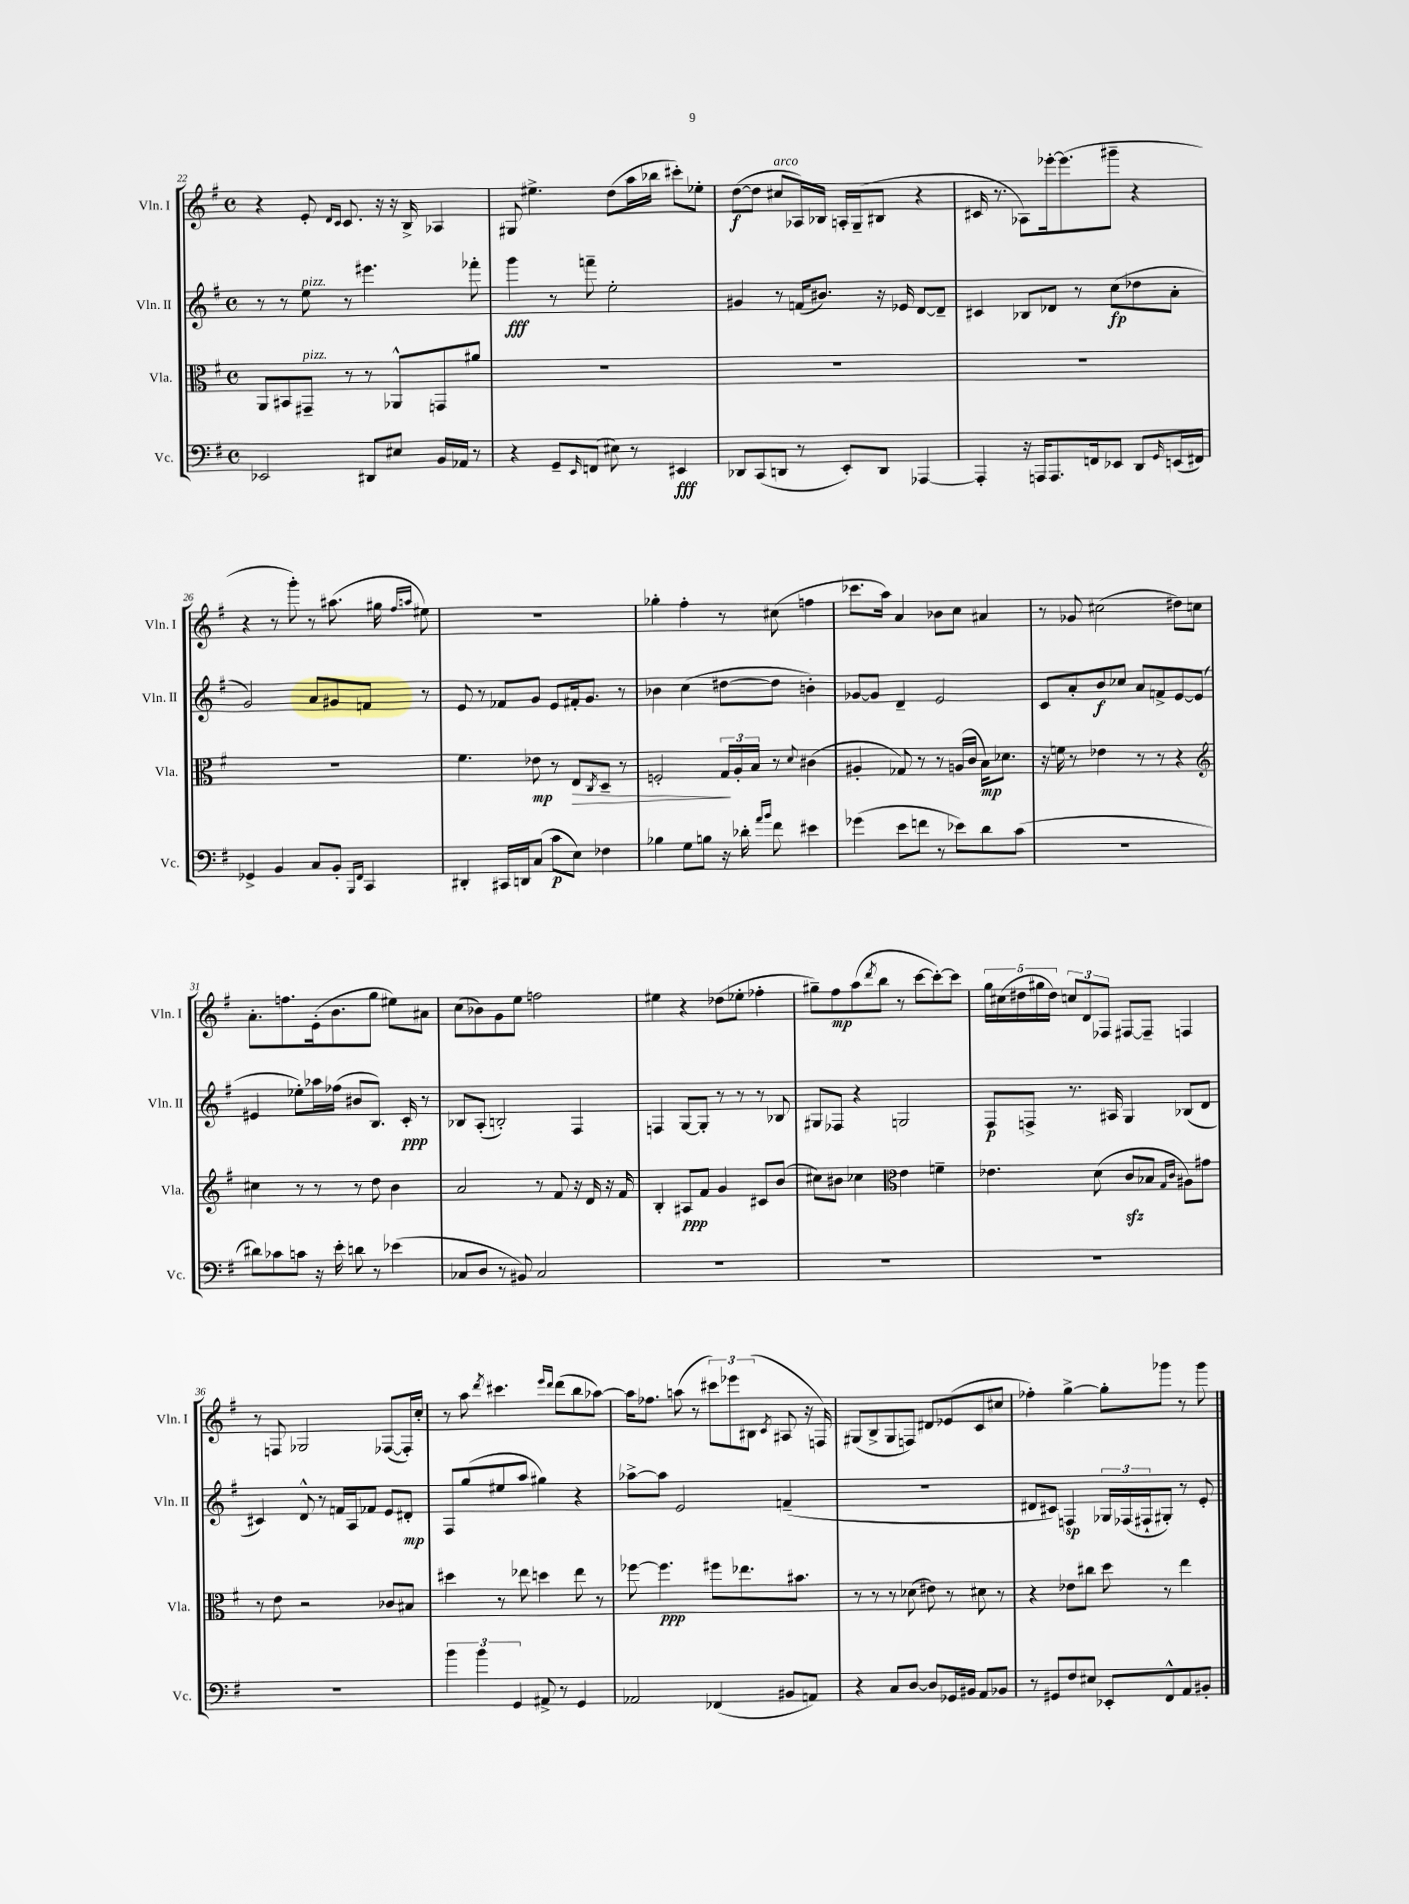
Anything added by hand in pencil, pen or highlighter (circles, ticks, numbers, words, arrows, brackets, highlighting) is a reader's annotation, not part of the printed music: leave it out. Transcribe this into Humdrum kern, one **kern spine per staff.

**kern	**kern	**kern	**kern
*staff4	*staff3	*staff2	*staff1
*clefF4	*clefC3	*clefG2	*clefG2
*k[f#]	*k[f#]	*k[f#]	*k[f#]
*M4/4	*M4/4	*M4/4	*M4/4
*met(c)	*met(c)	*met(c)	*met(c)
2EE-/	8AA/L	8r	4r
.	8BB#/	8r	.
.	8GG#~/J	8ee\	8e'/
.	.	.	16qqd/LL
.	.	.	16qqc/JJ
.	8r	8r	8.c/
8DD#/L	8r	4.eee#\	.
.	.	.	16r
8E#/J	8AA-^^/L	.	16r
.	.	.	16B^/
16BB/LL	8GG/	.	4A-/
16AA-/JJ	.	.	.
8r	8a#/J	8fff-'\	.
=	=	=	=
4r	1r	4ggg\	8G#/
.	.	.	4.ee#^\
8GG~/L	.	8r	.
16qqEE/	.	.	.
(8FF/J	.	8fff~\	.
8E#\)	.	2ee'\	(8dd\L
8r	.	.	16aa\L
.	.	.	16bb-\JJ
4EE#/	.	.	8ccc#'\L)
.	.	.	8ee-'\J
=	=	=	=
8DD-/L	1r	4g#/	([8dd\L
(8CC/	.	.	8dd\]J
8DD/J	.	8r	8cc#/L
8r	.	(16f/LK	16A-/L)
.	.	8.b#/J)	16B-/JJ
8EE'/L)	.	.	16A'/LL
.	.	.	(16G~/J
8DD/J	.	16r	8B#/J
.	.	16e-/	.
[4AAA-/	.	[8d/L	4r
.	.	8d~/]J	.
=	=	=	=
4AAA-'/]	1r	4c#/	16c#/
.	.	.	8.r
16r	.	8B-/L	8A-\L)
16AAA/LK	.	.	.
8.AAA/	.	8d-/J	[16eee-'\k
.	.	.	(8.eee-\]
.	.	8r	.
16FF/k	.	.	.
8EE-/J	.	(8cc\L	8ggg#~\J
8DD/L	.	8dd-\	4r
16qqGG/	.	.	.
(16EE/L	.	8a'\J	.
16FF#/JJ)	.	.	.
=	=	=	=
4GG-^/	1r	2g/)	4r
4BB/	.	.	8r
.	.	.	8ggg'\)
8C/L	.	8a/L	8r
8BB'/J	.	8g#/	(8.aa#\
16qqBBB/LL	.	.	.
16qqFF#/JJ	.	.	.
4CC/	.	8f/J	.
.	.	.	16gg#\
.	.	.	16qqff#/LL
.	.	.	16qqaa/JJ
.	.	8r	8ee#\)
=	=	=	=
4DD#'/	4.f#\	8e/	1r
.	.	8r	.
16CC#/LL	.	8f-/L	.
16DD/J	.	.	.
(8C/J	8e-\	8g/J	.
8c\L	8r	8e/L	.
8E\J)	8E/L	16f#'/k	.
.	.	8.g/J	.
.	8qC/	.	.
4F-\	8D~/J	.	.
.	8r	8r	.
=	=	=	=
4B-\	2F'/	4b-\	4gg-'\
8G\L	.	(4cc\	4ff#'\
8B\J	.	.	.
16r	24G/LL	[8dd#\L	8r
.	24A'/	.	.
16d-'\	.	.	.
.	24B/JJ	.	.
16qqa/LL	.	.	.
16qqb/JJ	.	.	.
8f#\	8r	8dd#\]J	(8cc#\
.	8qqd/	.	.
4e#\	(4c#\	4b'\)	4ff\
=	=	=	=
(4g-\	4A#'/	[8g-/L	8.ccc-\L
.	.	8g-/]J	.
.	.	.	16aa\Jk)
8e\L	8G-/)	4d~/	4a/
8f\J	8r	.	.
8r	8r	2e/	8b-\L
8e-\L)	(16A/LL	.	8cc\J
.	16c/JJ	.	.
8d\	16B\LK)	.	4a#/
.	8.d-\J	.	.
(8c\J	.	.	.
=	=	=	=
1r	16r	8c/L	8r
.	16f\	.	.
.	8r	8a'/	8g-/
.	4e-\	8b/	(2cc#\
.	.	8cc-/J	.
.	8r	8a/L	.
.	8r	8f^/	.
.	4r	[8e/	8dd#\L)
.	.	(8e/]J	8cc\J
=	=	=	=
*	*clefG2	*	*
8d#\L)	4cc#\	4e#/	8.a'\L
8c-\	.	.	.
.	.	.	8.ff\
8c\J	8r	8ee-'\L)	.
16r	8r	16aa-\L	(16e'\k
16e'\	.	(16ff-\JJ	8.b\
8d\	8r	8b#/L	.
8r	8dd\	8.B/J)	8gg\J
(4e-\	4b\	.	8ee#\L)
.	.	16c'/	.
.	.	8r	8a#\J
=	=	=	=
8C-/L	2a/	8B-/L	(8cc\L
8D/J	.	(8A'/J	8b-\)
8r	.	2B'/)	8g\
8BB#/)	.	.	8ee\J
2C-/	8r	.	2ff\
.	8f#/	.	.
.	16r	4F#/	.
.	16d/	.	.
.	16r	.	.
.	16f#/	.	.
=	=	=	=
1r	4B'/	4F/	4ee#\
.	8A#/L	[8G/L	4r
.	8f#/J	8G'/]J	.
.	4g/	8r	(8dd-\L
.	.	8r	8ee-'\J
.	8c#/L	8r	4ff-'\
.	(8b/J	8B-/	.
=	=	=	=
1r	8cc#\L)	8G#/L	8gg#~\L)
.	8b#\J	8F-/J	8ff#\
.	4cc-\	4r	(8aa\
.	.	.	8qddd/
.	.	.	8bb\J
*	*clefC3	*	*
.	4e\	2G/	8r
.	.	.	[8ccc\L
.	4f~\	.	8ccc'\_)
.	.	.	8ccc\]J
=	=	=	=
1r	4.e-\	8F#/L	20gg\LL
.	.	.	(20cc#\
.	.	.	20dd#\
.	.	8F^/J	.
.	.	.	20gg#\
.	.	.	20dd#\JJ)
.	.	8.r	12cc/L
.	.	.	12d/
.	(8d\	.	.
.	.	.	12F-/J
.	.	16A#/	.
.	8c/L	4G/	[8F#/L
.	8B-/J	.	8F#~/]J
.	16qqG/LL	.	.
.	16qqc/JJ	.	.
.	8A#\L)	(8B-/L	4F/
.	8g#\J	8d/J	.
=	=	=	=
1r	8r	4c#/)	8r
.	8e\	.	8F/
.	2r	8d^^/	2G-/
.	.	8r	.
.	.	16f/LL	.
.	.	16A/J	.
.	.	8f-/J	.
.	8c-/L	8e/L	([8F-/L
.	8B#/J	8d#'/J	16F-'/]L)
.	.	.	16cc'/JJ
=	=	=	=
6b\	4dd#\	8F#/L	8r
.	.	(8gg/	8aa\
6b\	.	.	.
.	.	.	8qddd/
.	8r	8ee#/	4.ccc#\
6GG/	.	.	.
.	8ee-\	8aa/J	.
8AA#^/	4dd\	4gg#\)	.
.	.	.	16qqeee/LL
.	.	.	16qqddd/JJ
8r	.	.	(8ddd\L
4GG/	8ee-\	4r	8bb\
.	8r	.	[8aa-\J)
=	=	=	=
2AA-/	[8ff-\	[8aa-^\L	16aa-\]LK
.	.	.	8.ff-\J
.	4.ff-\]	8aa-\]J	.
.	.	2e/	(8aa\
.	.	.	8r
(4FF-/	8ff#\L	.	12ccc#\L)
.	.	.	12eee-\
.	8.ee-\	.	.
.	.	.	(12B#\J
.	.	.	8qc/
8BB#/L	.	(4f~/	8A#/
.	8.b#\J	.	.
8AA/J)	.	.	16r
.	.	.	16F/)
=	=	=	=
4r	8r	1r	(8G#/L
.	8r	.	8B^/
8C/L	8r	.	8G#/
[8D/J	(8d-\	.	8F/J)
8D/]L	8e#\)	.	8d#/L
16GG-/L	8r	.	(8e-/
16BB#/JJ	.	.	.
8AA/L	8d#\	.	8c/
8BB-/J	8r	.	8cc#/J
=	=	=	=
8r	4r	8d#/L	4ff-'\)
8GG#/L	.	8c#/J)	.
8F#/	8e-\L	4F/	[4gg^\
8E#/J	8cc#\J	.	.
8EE-'/L	8dd\	24G-/LL	8gg'\]L
.	.	(24F-/	.
.	.	24F#`/J	.
8FF#^^/	8r	8G#'/J)	8ggg-\J
8AA/	4ee\	8r	8r
8BB#'/J	.	8e'/	8ggg-\
==	==	==	==
*-	*-	*-	*-
